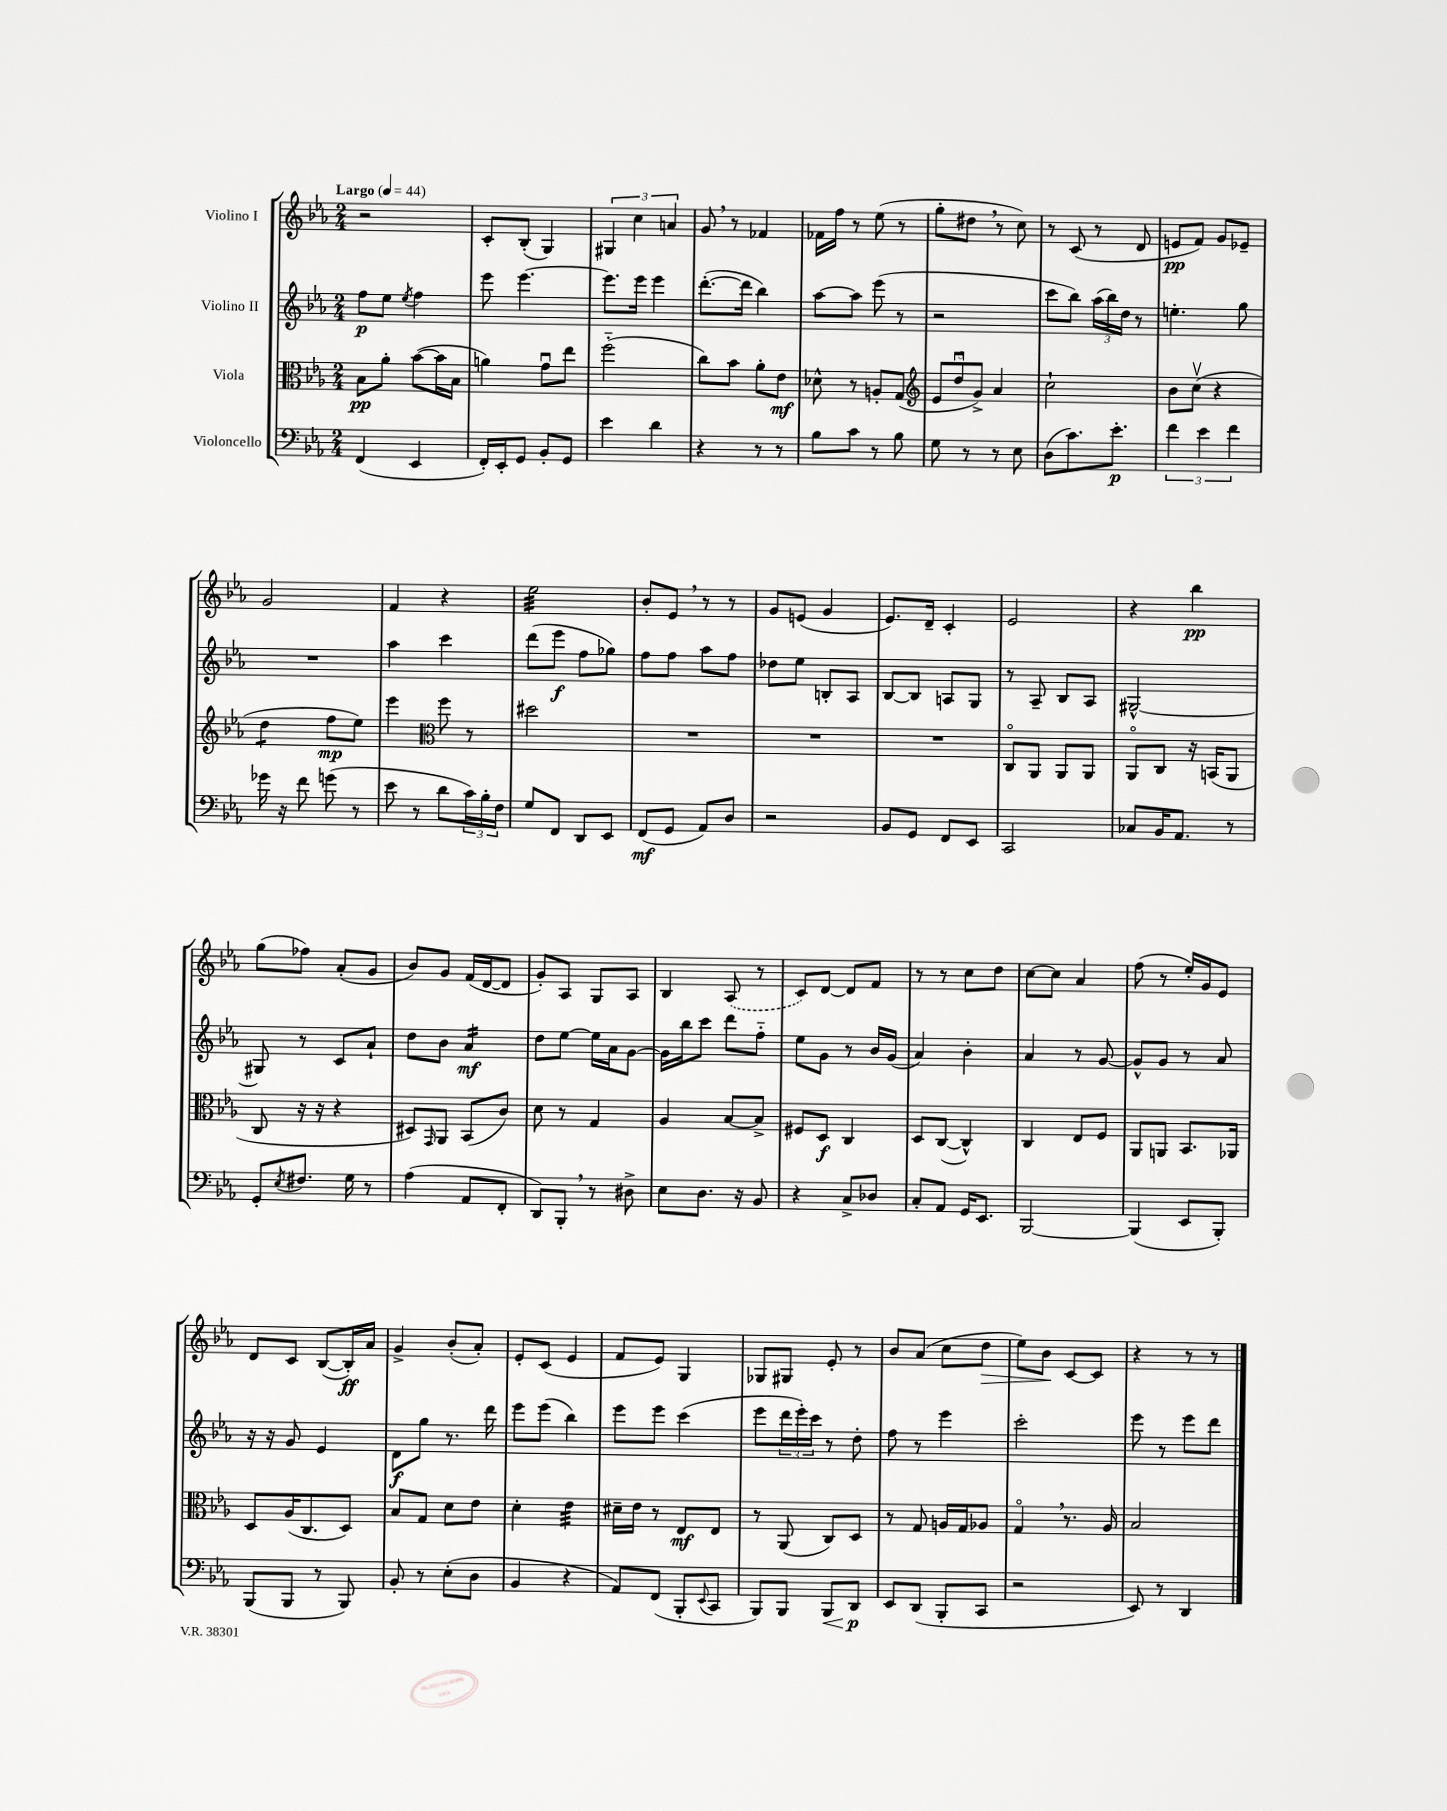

**kern	**kern	**kern	**kern
*staff4	*staff3	*staff2	*staff1
*clefF4	*clefC3	*clefG2	*clefG2
*k[b-e-a-]	*k[b-e-a-]	*k[b-e-a-]	*k[b-e-a-]
*M2/4	*M2/4	*M2/4	*M2/4
*MM44	*MM44	*MM44	*MM44
(4FF/	8B-\L	8ff\L	2r
.	8a-'\J	8ee-\J	.
.	.	8qee-/	.
4EE-/	([8b-\L	4ff\	.
.	16b-\]L	.	.
.	16B-\JJ	.	.
=	=	=	=
16FF'/LL)	4a\)	8eee-\	8c'/L
16EE-'/J	.	.	.
8GG/J	.	[4.eee-\	(8B-'/J
8BB-'/L	8gu\L	.	4G/)
8GG/J	8ee-\J	.	.
=	=	=	=
4e-\	(2ff'~\	8.eee-\]L	6G#/
.	.	.	6cc\
.	.	16eee-\Jk	.
4d\	.	4eee-\	.
.	.	.	6a/
=	=	=	=
4r	8cc\L)	([8.ddd'\L	8g/
.	8b-\J	.	8r
.	.	16ddd\]Jk	.
8r	8a-'\L	4bb-\)	4f-/
8r	8e-\J	.	.
=	=	=	=
8B-\L	8d-^^\	[8aa-\L	16f-\LL
.	.	.	16ff\JJ
8c\J	8r	8aa-\]J	8r
8r	8A'/L	(8eee-\	(8ee-\
8B-\	(8G/J	8r	8r
=	=	=	=
*	*clefG2	*	*
8G\	12e-/L	2r	8gg'\L
.	12ddu/	.	.
8r	.	.	8dd#\J
.	12g^/J)	.	.
8r	4a-/	.	8r
8E-\	.	.	8cc\)
=	=	=	=
(8D\L	2cc`\	8ccc\L	8r
8.c\)	.	8bb-\J)	(8c/
.	.	(24aa-\LL	8r
.	.	24bb-\)	.
8.e-'\J	.	.	.
.	.	24dd\JJ	.
.	.	8r	8d/
=	=	=	=
6f\	8b-\L	4.ee'\	8e/L
.	(8ccv\J	.	8f/J)
6e-\	.	.	.
.	4r	.	8g/L
6f\	.	.	.
.	.	8gg\	8e-~/J
=	=	=	=
16g-\	4dd\	2r	2g/
16r	.	.	.
8f\	.	.	.
(8g\	8ff\L	.	.
8r	8ee-\J)	.	.
=	=	=	=
8e-\	4eee-\	4aa-\	4f/
8r	.	.	.
*	*clefC3	*	*
8d\L	8ff\	4ccc\	4r
24c\L)	8r	.	.
24B-'\	.	.	.
24F\JJ	.	.	.
=	=	=	=
8G/L	2dd#\	(8ddd\L	2ee-\
8FF/J	.	8eee-\J	.
8DD/L	.	8ff\L	.
8EE-/J	.	8gg-\J)	.
=	=	=	=
(8FF/L	2r	8ff\L	8b-'/L
8GG/J	.	8ff\J	8e-/J
8AA-/L)	.	8aa-\L	8r
8D/J	.	8ff\J	8r
=	=	=	=
2r	2r	8dd-\L	8g/L
.	.	8ee-\J	(8e/J
.	.	8B'/L	4g/
.	.	8A-/J	.
=	=	=	=
8BB-/L	2r	[8B-/L	8.e-/L)
8GG/J	.	8B-/]J	.
.	.	.	16d~/Jk
8FF/L	.	8A/L	4c'/
8EE-/J	.	8G/J	.
=	=	=	=
2CC/	8Co/L	8r	2e-/
.	8AA-/J	8A-~/	.
.	8AA-/L	8B-/L	.
.	8AA-/J	8A-/J	.
=	=	=	=
8C-/L	8AA-o/L	[2G#^^/	4r
16BB-/K	8C/J	.	.
8.AA-/J	.	.	.
.	16r	.	4bb-\
.	(16BB/LK	.	.
8r	8AA-/J	.	.
=	=	=	=
8GG'/L	8C/	8G#/]	(8gg\L
8qE-/	.	.	.
8.F#/J	16r	8r	8ff-\J)
.	16r	.	.
.	4r	8c/L	(8a-'/L
16G\	.	.	.
8r	.	8a-`/J	8g/J
=	=	=	=
(4A-\	8D#/L)	8dd\L	8b-/L)
.	16qqGG/	.	.
.	8AA-/J	8b-\J	8g/J
8AA-/L	(8BB-/L	4a-/	(16f/LL
.	.	.	[16d/J
8FF'/J	8c/J)	.	8d/]J
=	=	=	=
8DD/L)	8d\	8dd\L	8g'/L)
8BBB-'/J	8r	[8ee-\J	8A-/J
8r	4G/	16ee-\]LL	8G/L
.	.	16a-\J	.
8D#^\	.	[8g\J	8A-/J
=	=	=	=
8E-\L	4A-/	16g\]LL	4B-/
.	.	16bb-\J	.
8.D\J	.	8ccc\J	.
.	[8B-/L	8ddd\L	(8A-/
16r	.	.	.
8BB-/	8B-^/]J	8ff'~\J	8r
=	=	=	=
4r	8F#/L	8ee-\L	8c/L)
.	8D/J	8g\J	[8d/J
8C^/L	4C/	8r	8d/]L
8D-/J	.	16b-/LL	8f/J
.	.	(16g/JJ	.
=	=	=	=
8C'/L	8D/L	4a-/)	8r
8AA-/J	([8C/J	.	8r
16GG/LK	4C^^/])	4b-'\	8cc\L
8.EE-/J	.	.	.
.	.	.	8dd\J
=	=	=	=
[2BBB-/	4C/	4a-/	[8cc\L
.	.	.	8cc\]J
.	8E-/L	8r	4a-/
.	8F/J	[8g/	.
=	=	=	=
(4BBB-/]	8AA-/L	8g^^/]L	(8ff\
.	8AA/J	8g/J	8r
8EE-/L	8.BB-/L	8r	16ee-'/LL)
.	.	.	16g/J
8BBB-'/J)	.	8a-/	8e-/J
.	16AA-/Jk	.	.
=	=	=	=
(8BBB-/L	8D/L	16r	8d/L
.	.	16r	.
8BBB-/J	(16A-/K	8g/	8c/J
.	8.C/	.	.
8r	.	4e-/	([8B-/L
8BBB-/)	8D/J)	.	16B-'/]L)
.	.	.	16a-/JJ
=	=	=	=
8BB-'/	8B-/L	8d\L	4g^/
8r	8G/J	8gg\J	.
(8E-'\L	8d\L	8.r	(8b-'/L
8D\J	8e-\J	.	8a-'/J)
.	.	16ddd\	.
=	=	=	=
4BB-/	4d'\	8eee-\L	8e-'/L
.	.	(8eee-\J	(8c/J
4r	4e-\	4bb-\)	4e-/
=	=	=	=
8AA-/L)	16d#~\LL	8eee-\L	8f/L
.	16e-\JJ	.	.
(8FF/J	8r	8eee-\J	8e-/J)
8BBB-'/L	8E-/L	(4ccc\	4G/
8qqEE-/	.	.	.
8CC/J	8E-/J	.	.
=	=	=	=
8BBB-/L)	8r	8eee-\L	8G-/L
8BBB-/J	(8AA-/	24ddd\L	8G#/J
.	.	24eee-'\)	.
.	.	24ccc\JJ	.
8BBB-/L	8C/L)	8r	8e-'/
8DD/J	8D/J	8dd'\	8r
=	=	=	=
8EE-/L	8r	8ff\	8b-/L
(8DD/J	8G/	8r	(8a-/J
8BBB-'/L	16A/LL	4eee-\	8cc\L
.	16G/J	.	.
8CC/J	8A-/J	.	8dd\J
=	=	=	=
2r	4Go/	2ccc'\	8ee-\L)
.	.	.	8b-\J
.	8.r	.	[8c/L
.	.	.	8c/]J
.	16A-/	.	.
=	=	=	=
8EE-/)	2B-/	8eee-\	4r
8r	.	8r	.
4DD/	.	8eee-\L	8r
.	.	8ddd\J	8r
==	==	==	==
*-	*-	*-	*-
